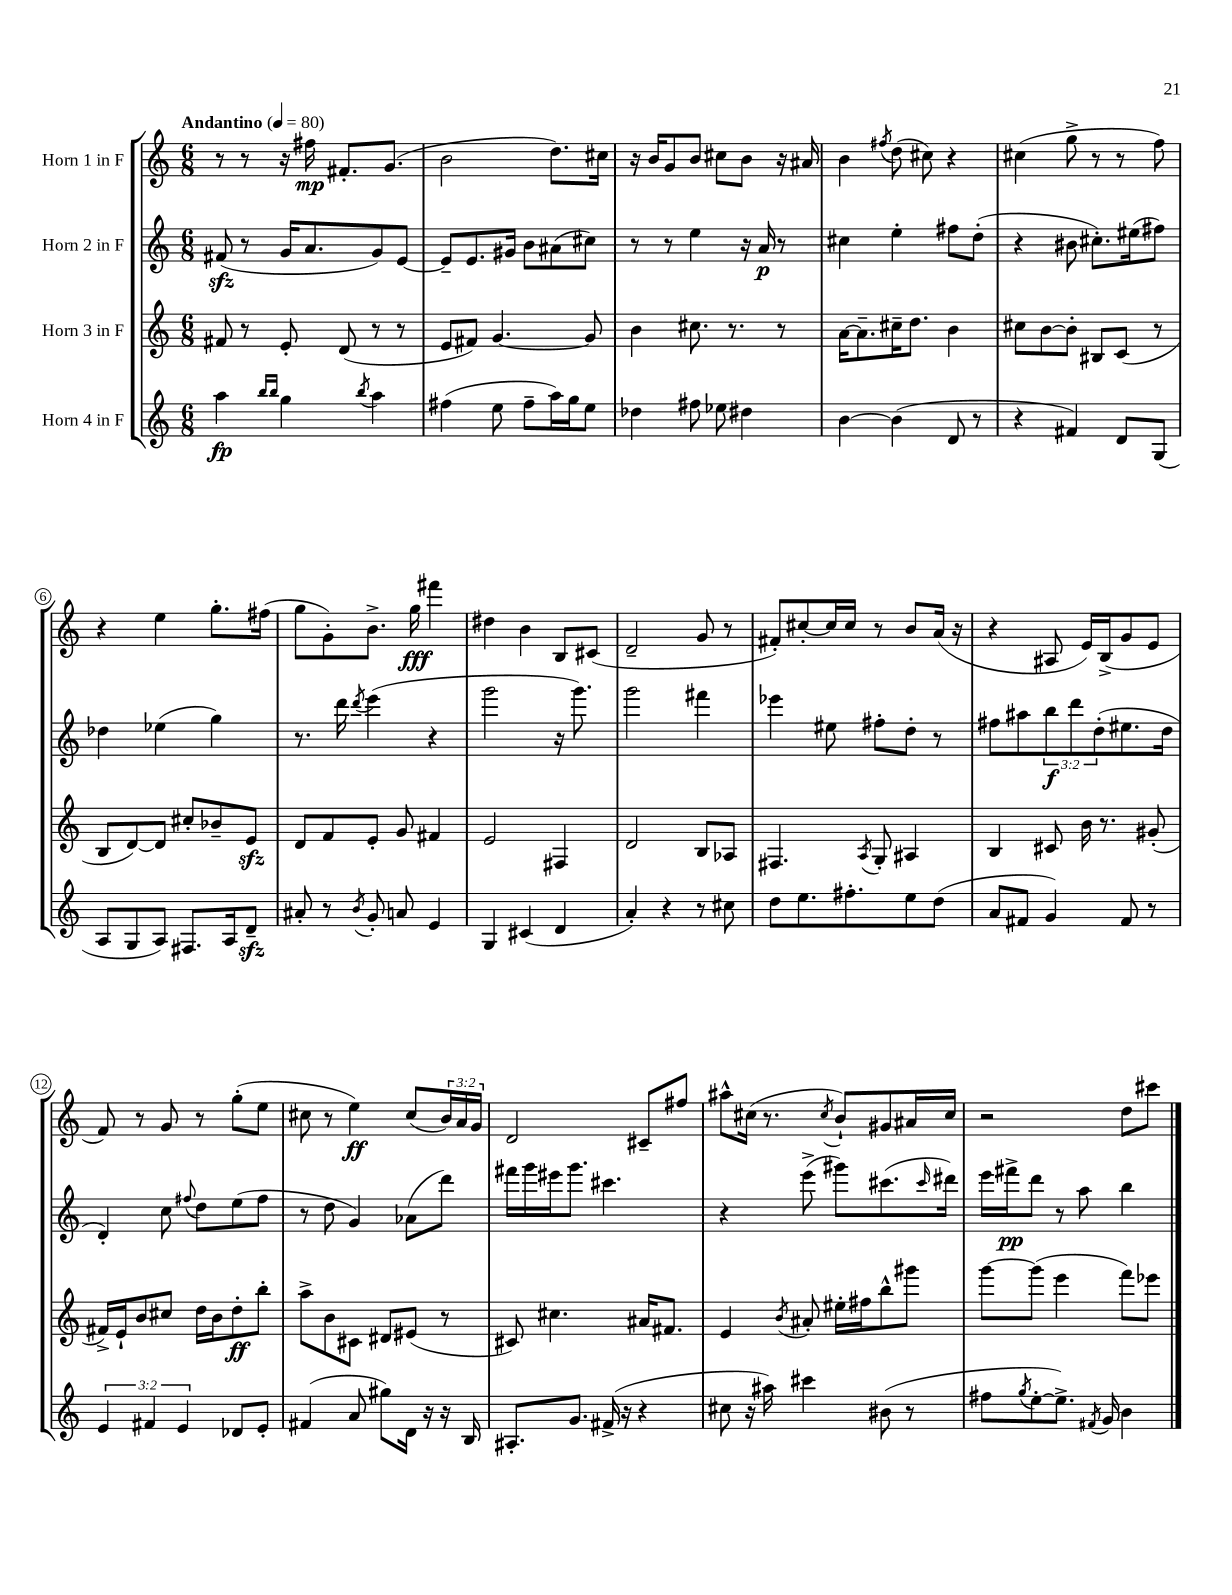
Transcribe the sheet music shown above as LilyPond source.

<<
\new StaffGroup <<
\new Staff = "s0" \with { instrumentName = "Horn 1 in F" } {
    \clef treble \key c \major \numericTimeSignature \time 6/8 \override Staff.TupletNumber.text = #tuplet-number::calc-fraction-text \tempo "Andantino" 4 = 80
    r8 r8 r16 fis''16\mp fis'8.-. g'8.( |
    b'2 d''8.) cis''16 |
    r16 b'16 g'8 b'8 cis''8 b'8 r16 ais'16 |
    b'4 \acciaccatura { fis''8 } d''8( cis''8) r4 |
    cis''4( g''8-> r8 r8 f''8) |
    r4 e''4 g''8.-. fis''16( |
    g''8 g'8-.) b'8.-> g''16\fff fis'''4 |
    dis''4 b'4 b8 cis'8( |
    d'2-- g'8 r8 |
    fis'8-.) cis''8~-. cis''16 cis''16 r8 b'8 a'16( r16 |
    r4 ais8 e'16) b16->( g'8 e'8 |
    f'8) r8 g'8 r8 g''8-.( e''8 |
    cis''8 r8 e''4\ff) cis''8( \tuplet 3/2 { b'16) a'16 g'16 } |
    d'2 cis'8-- fis''8 |
    ais''8-^ cis''16( r8. \acciaccatura { cis''8 } b'8-!) gis'8 ais'16 cis''16 |
    r2 d''8 cis'''8 \bar "|." |
}
\new Staff = "s1" \with { instrumentName = "Horn 2 in F" } {
    \clef treble \key c \major \numericTimeSignature \time 6/8 \override Staff.TupletNumber.text = #tuplet-number::calc-fraction-text
    fis'8\sfz( r8 g'16 a'8. g'8) e'8~ |
    e'8-- e'8. gis'16 b'8 ais'8( cis''8) |
    r8 r8 e''4 r16 a'16\p r8 |
    cis''4 e''4-. fis''8 d''8-.( |
    r4 bis'8 cis''8.-.) eis''16( fis''8) |
    des''4 ees''4( g''4) |
    r8. d'''16 \acciaccatura { d'''8 } e'''4( r4 |
    g'''2 r16 g'''8.) |
    g'''2 fis'''4 |
    ees'''4 eis''8 fis''8-. d''8-. r8 |
    fis''8 ais''8 \tuplet 3/2 { b''8\f d'''8 d''8-.( } eis''8. d''16 |
    d'4-.) c''8 \appoggiatura { fis''8 } d''8 e''8( fis''8 |
    r8 d''8 g'4) aes'8( d'''8) |
    fis'''16 g'''16 eis'''16 g'''8. cis'''4. |
    r4 e'''8->( gis'''8) cis'''8.( \grace { cis'''16 } dis'''16) |
    e'''16 fis'''16->\pp d'''8 r8 a''8 b''4 \bar "|." |
}
\new Staff = "s2" \with { instrumentName = "Horn 3 in F" } {
    \clef treble \key c \major \numericTimeSignature \time 6/8
    fis'8 r8 e'8-. d'8( r8 r8 |
    e'8 fis'8) g'4.~ g'8 |
    b'4 cis''8. r8. r8 |
    a'16~ a'8.-- cis''16-- d''8. b'4 |
    cis''8 b'8~ b'8-. bis8 c'8( r8 |
    b8 d'8~) d'8 cis''8-. bes'8-- e'8\sfz |
    d'8 f'8 e'8-. g'8 fis'4 |
    e'2 fis4 |
    d'2 b8 aes8 |
    fis4. \acciaccatura { a8 } g8-. ais4 |
    b4 cis'8 b'16 r8. gis'8-.( |
    fis'16->) e'16-! b'8 cis''8 d''16 b'16 d''8-.\ff b''8-. |
    a''8-> b'8 cis'8 dis'8 eis'8( r8 |
    cis'8) cis''4. ais'16 fis'8. |
    e'4 \acciaccatura { b'8 } ais'8-. eis''16-. fis''16 b''8-^ gis'''8 |
    g'''8~ g'''8( e'''4 f'''8) ees'''8 \bar "|." |
}
\new Staff = "s3" \with { instrumentName = "Horn 4 in F" } {
    \clef treble \key c \major \numericTimeSignature \time 6/8 \override Staff.TupletNumber.text = #tuplet-number::calc-fraction-text
    a''4\fp \grace { b''16 b''16 } g''4 \acciaccatura { b''8 } a''4 |
    fis''4( e''8 fis''8-- a''16) g''16 e''8 |
    des''4 fis''8 ees''8 dis''4 |
    b'4~ b'4( d'8 r8 |
    r4 fis'4) d'8 g8( |
    a8 g8 a8) fis8. a16 d'8--\sfz |
    ais'8-. r8 \acciaccatura { b'8 } g'8-. a'8 e'4 |
    g4 cis'4( d'4 |
    a'4-.) r4 r8 cis''8 |
    d''8 e''8. fis''8.-. e''8 d''8( |
    a'8 fis'8 g'4) fis'8 r8 |
    \tuplet 3/2 { e'4 fis'4 e'4 } des'8 e'8-. |
    fis'4( a'8 gis''8) d'16 r16 r16 b16 |
    ais8.-. g'8. fis'16->( r16 r4 |
    cis''8 r16 ais''16) cis'''4 bis'8( r8 |
    fis''8 \acciaccatura { g''8 } e''8~-. e''8.->) \acciaccatura { fis'8 } g'16 b'4 \bar "|." |
}
>>
>>
\layout { \context { \Score \override BarNumber.stencil = #(make-stencil-circler 0.1 0.3 ly:text-interface::print) } }
